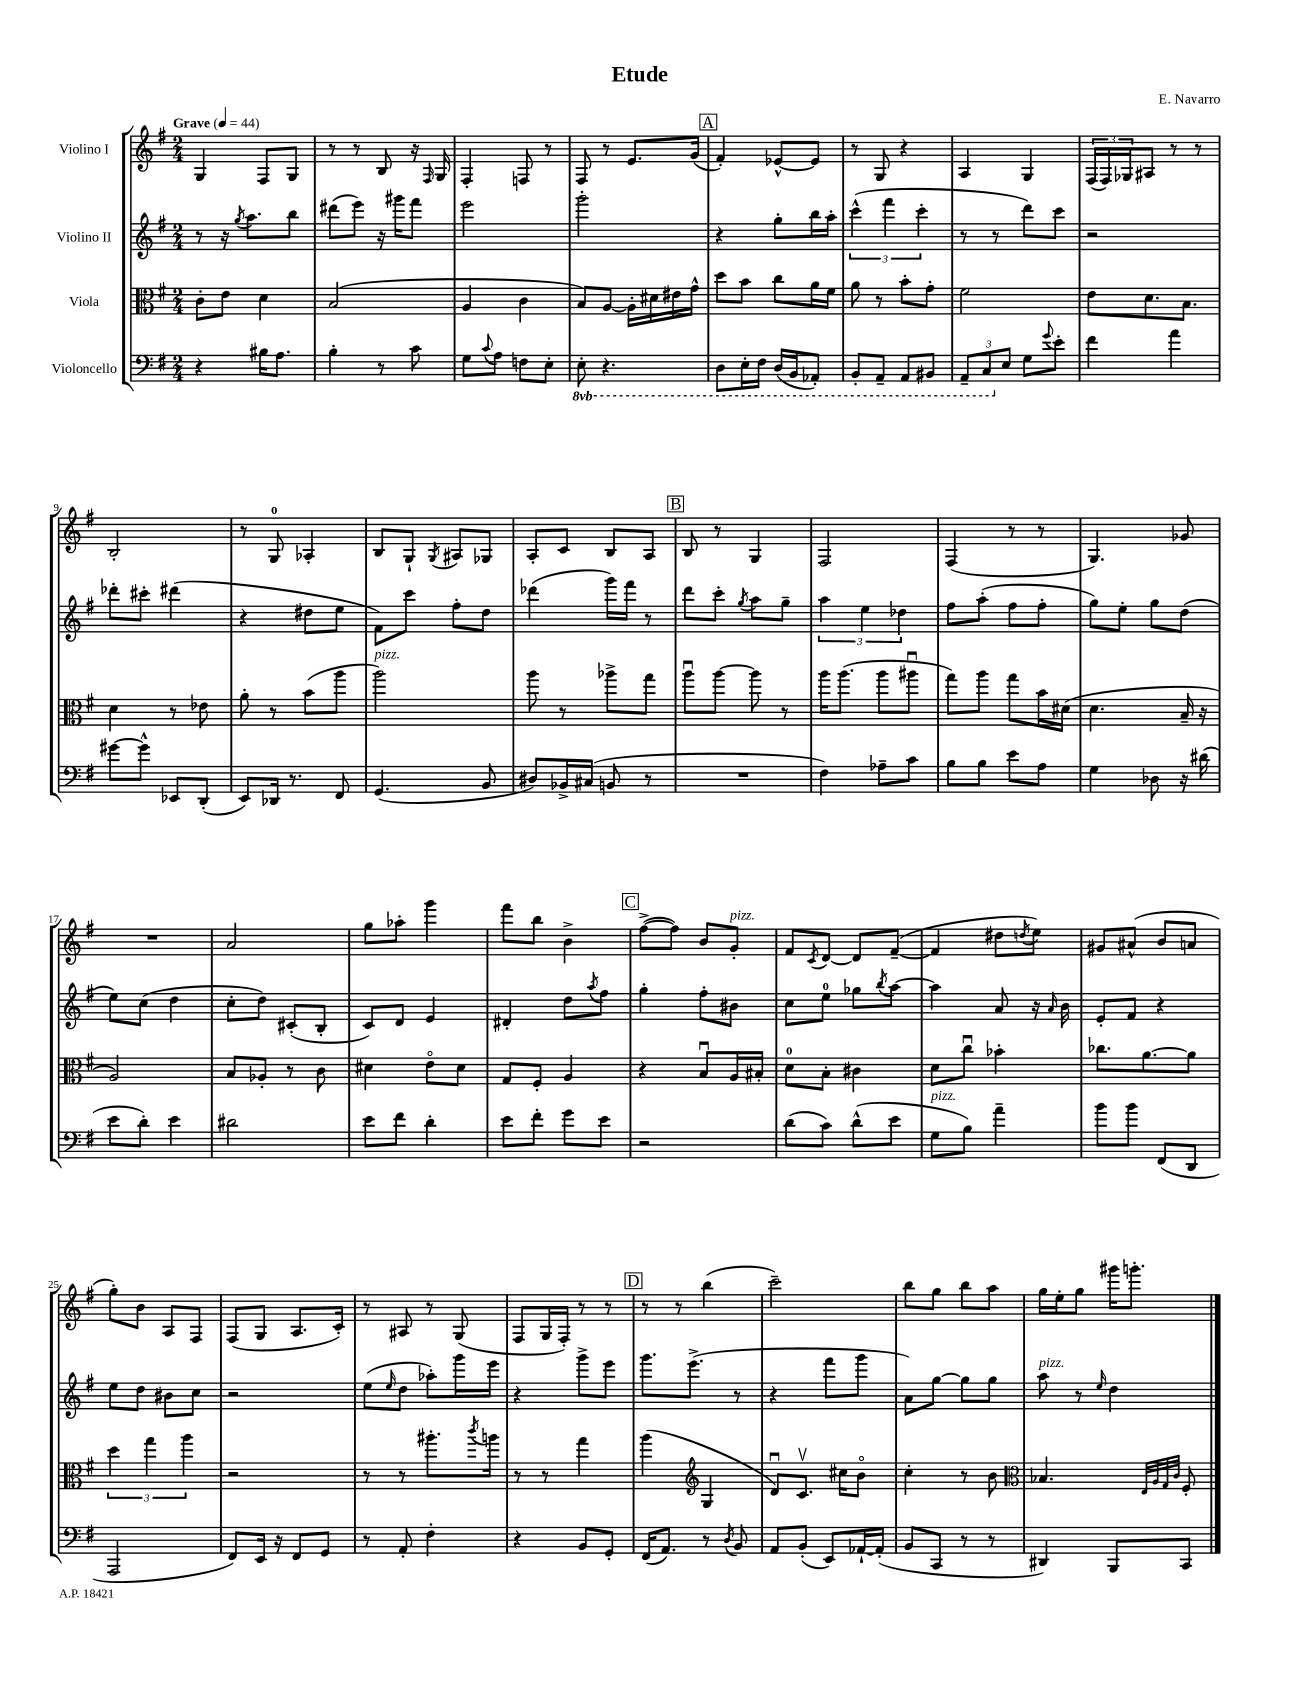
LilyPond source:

\header { title = "Etude" composer = "E. Navarro" }
<<
\new StaffGroup <<
\new Staff = "s0" \with { instrumentName = "Violino I" } {
    \clef treble \key g \major \numericTimeSignature \time 2/4 \tempo "Grave" 4 = 44
    g4 fis8 g8 |
    r8 r8 b8 r16 \grace { fis16 } g16 |
    fis4-. f8 r8 |
    fis8 r8 e'8. g'16( |
    \mark \markup { \box "A" } fis'4-.) ees'8~-^ ees'8 |
    r8 g8 r4 |
    a4 g4 |
    \tuplet 3/2 { fis16( fis16) ges16 } ais8 r8 r8 |
    b2-. |
    r8 g8-0 aes4-. |
    b8 g8-! \acciaccatura { g8 } ais8 ges8 |
    a8-. c'8 b8 a8 |
    \mark \markup { \box "B" } b8 r8 g4 |
    fis2 |
    fis4( r8 r8 |
    g4.) ges'8 |
    R2 |
    a'2 |
    g''8 aes''8-. g'''4 |
    fis'''8 b''8 b'4-> |
    \mark \markup { \box "C" } fis''8~->( fis''8) b'8 g'8-.^\markup { \italic "pizz." } |
    fis'8 \acciaccatura { c'8 } d'8~ d'8 fis'8~--( |
    fis'4 dis''8 \acciaccatura { d''8 } e''8) |
    gis'8 ais'8-^( b'8 a'8 |
    g''8-.) b'8 a8 fis8 |
    fis8( g8 a8. c'16-.) |
    r8 ais8 r8 g8( |
    fis8 g16 fis16-.) r8 r8 |
    \mark \markup { \box "D" } r8 r8 b''4( |
    c'''2--) |
    b''8 g''8 b''8 a''8 |
    g''16 e''16-. g''8 gis'''16 g'''8.-. \bar "|." |
}
\new Staff = "s1" \with { instrumentName = "Violino II" } {
    \clef treble \key g \major \numericTimeSignature \time 2/4
    r8 r16 \acciaccatura { g''8 } a''8. b''8 |
    dis'''8( e'''8) r16 gis'''16 fis'''8 |
    e'''2 |
    g'''2-. |
    \mark \markup { \box "A" } r4 g''8-. b''16 a''16-. |
    \tuplet 3/2 { c'''4-^( fis'''4 c'''4-. } |
    r8 r8 d'''8) c'''8 |
    r2 |
    des'''8-. cis'''8-. dis'''4( |
    r4 dis''8 e''8 |
    fis'8) c'''8 fis''8-. d''8 |
    des'''4( g'''16) fis'''16 r8 |
    \mark \markup { \box "B" } d'''8 c'''8-. \acciaccatura { g''8 } a''8 g''8-- |
    \tuplet 3/2 { a''4 e''4 des''4 } |
    fis''8 a''8-.( fis''8 fis''8-. |
    g''8) e''8-. g''8 d''8( |
    e''8) c''8( d''4 |
    c''8-. d''8) cis'8-.( b8-. |
    c'8) d'8 e'4 |
    dis'4-. d''8 \acciaccatura { a''8 } fis''8 |
    \mark \markup { \box "C" } g''4-. fis''8-. bis'8 |
    c''8 e''8-0 ges''8 \acciaccatura { b''8 } a''8~ |
    a''4 a'8 r16 \grace { a'16 } b'16 |
    e'8-. fis'8 r4 |
    e''8 d''8 bis'8 c''8 |
    r2 |
    e''8( \grace { e''16 } d''8 aes''8-.) g'''16 e'''16 |
    r4 g'''8-> e'''8 |
    \mark \markup { \box "D" } g'''8. e'''8.->( r8 |
    r4 fis'''8 g'''8 |
    a'8) g''8~ g''8 g''8 |
    a''8^\markup { \italic "pizz." } r8 \grace { e''16 } d''4 \bar "|." |
}
\new Staff = "s2" \with { instrumentName = "Viola" } {
    \clef alto \key g \major \numericTimeSignature \time 2/4
    c'8-. e'8 d'4 |
    b2( |
    a4 c'4 |
    b8) a8~ a16-. dis'16 eis'16 g'16-^ |
    \mark \markup { \box "A" } d''8 b'8 c''8 a'16 fis'16 |
    a'8 r8 b'8-. g'8-. |
    fis'2 |
    e'8 d'8. b8. |
    d'4 r8 ees'8 |
    a'8-. r8 b'8( a''8 |
    a''2^\markup { \italic "pizz." }) |
    a''8 r8 aes''8-> g''8 |
    \mark \markup { \box "B" } a''8\downbow a''8~ a''8 r8 |
    a''16 a''8.( a''8 ais''8\downbow |
    g''8) a''8 g''8 b'16 dis'16( |
    d'4. b16-- r16 |
    a2) |
    b8 aes8-. r8 c'8 |
    dis'4 e'8\flageolet dis'8 |
    g8 fis8-. a4 |
    \mark \markup { \box "C" } r4 b8\downbow a16 bis16-. |
    d'8-0 b8-. cis'4 |
    d'8 c''8\downbow bes'4-. |
    ces''8. a'8.~ a'8 |
    \tuplet 3/2 { d''4 g''4 a''4 } |
    r2 |
    r8 r8 ais''8.-. \acciaccatura { c'''8 } a''16 |
    r8 r8 g''4 |
    \mark \markup { \box "D" } a''4( \clef treble g4 |
    d'8\downbow) c'8.\upbow cis''16 b'8\flageolet |
    c''4-. r8 b'8 |
    \clef alto bes4. \grace { e32 a32 g32 c'32 } fis8-. \bar "|." |
}
\new Staff = "s3" \with { instrumentName = "Violoncello" } {
    \clef bass \key g \major \numericTimeSignature \time 2/4 \set Staff.ottavationMarkups = #ottavation-simple-ordinals
    r4 bis16 a8. |
    b4-. r8 c'8 |
    g8 \appoggiatura { c'8 } a8 f8 e8-. |
    \ottava #-1 e,8-. r4. |
    \mark \markup { \box "A" } d,8 e,16-. fis,16 d,16( b,,16 aes,,8-.) |
    b,,8-. a,,8-- a,,8 bis,,8 |
    \tuplet 3/2 { a,,8-- c,8 \ottava #0 e8 } g8 \appoggiatura { g'8 } e'8-. |
    fis'4 a'4 |
    gis'8~ gis'8-^ ees,8 d,8-.( |
    e,8) des,16 r8. fis,8 |
    g,4.( b,8 |
    dis8) bes,16-> cis16( b,8 r8 |
    \mark \markup { \box "B" } R2 |
    fis4) aes8-- c'8 |
    b8 b8 e'8 a8 |
    g4 des8 r16 dis'16( |
    e'8 d'8-.) e'4 |
    dis'2 |
    e'8 fis'8 d'4-. |
    e'8 fis'8-. g'8 e'8 |
    \mark \markup { \box "C" } r2 |
    d'8( c'8) d'8-^( e'8 |
    g8^\markup { \italic "pizz." } b8) a'4-- |
    b'8 b'8 fis,8( d,8 |
    a,,2 |
    fis,8) e,16 r16 fis,8 g,8 |
    r8 a,8-. fis4-. |
    r4 b,8 g,8-. |
    \mark \markup { \box "D" } fis,16( a,8.) r8 \acciaccatura { d8 } b,8 |
    a,8 b,8-.( e,8) aes,16~-! aes,16-.( |
    b,8 c,8 r8 r8 |
    dis,4) b,,8 c,8 \bar "|." |
}
>>
>>
